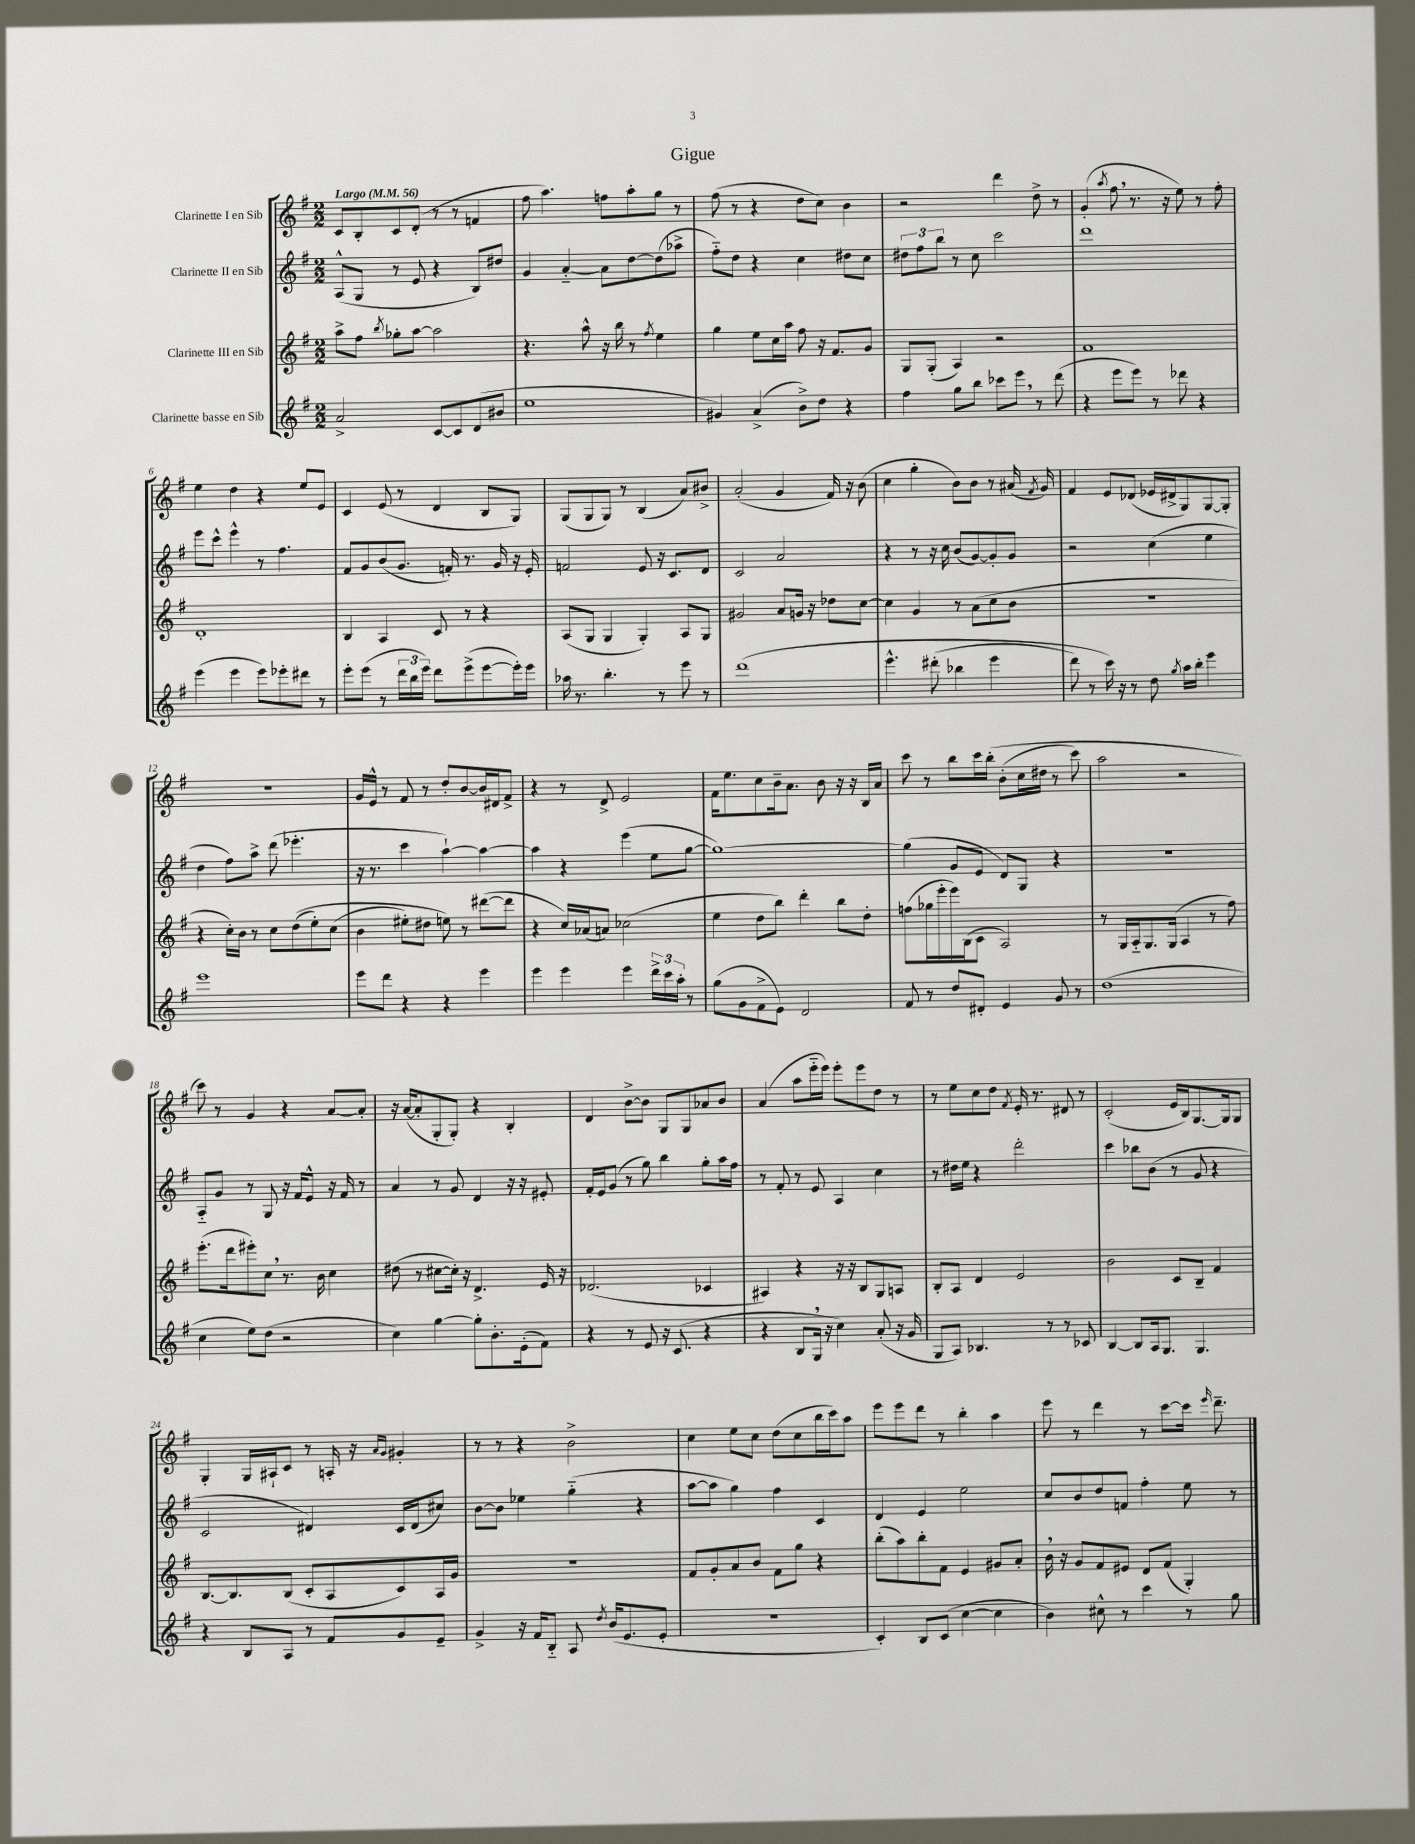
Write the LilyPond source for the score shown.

\header { title = "Gigue" }
<<
\new StaffGroup <<
\new Staff = "s0" \with { instrumentName = "Clarinette I en Sib" } {
    \clef treble \key g \major \numericTimeSignature \time 2/2 \tempo "Largo" 4 = 56
    \autoBeamOff c'8[ b8-. c'8 d'8]-.( r8 r8 f'4 |
    fis''8 a''4.) f''8[ a''8-. g''8] r8 |
    fis''8( r8 r4 d''8[ c''8]) b'4 |
    r2 d'''4 d''8-> r8 |
    g'4-.( \acciaccatura { a''8 } fis''8 \breathe r8. r16 e''8) r8 fis''8-. |
    e''4 d''4 r4 e''8[ e'8] |
    c'4 e'8( r8 d'4 b8[ g8]) |
    g8[( g8 g8]) r8 b4( a'8[) bis'8]-> |
    a'2-.( g'4 fis'16) r16 b'8( |
    c''4 g''4-. b'8[) b'8] r8 ais'16( \acciaccatura { fis'8 } g'16) |
    fis'4 e'8[ des'8]( ees'16[ dis'16-> g8) g8~ g8]-. |
    r1 |
    g'16[ e'16]-^ r8 fis'8 r8 d''8[-. b'8~ b'16 dis'16 fis'8]-> |
    r4 r8 d'8-> e'2 |
    fis'16[ e''8. c''8 b'16-- a'8.] b'8 r16 r16 b16[ a'16] |
    c'''8 r8 b''8[ c'''16 b''16]-.\( b'8[-.( c''16 dis''16] r8 c'''8) |
    a''2 r2 |
    c'''8\) r8 g'4 r4 a'8[~ a'8]-. |
    r16 a'16[~( a'8-. g8-. g8]-.) r4 b4-. |
    d'4 b'8[~-> b'8] g8[ g8 aes'8 b'8] |
    a'4( a''8[ e'''16-_ e'''16]) e'''8[-. e'''8 d''8] r8 |
    r8 e''8[ c''8 d''8] \acciaccatura { fis'8 } e'16-. r8. dis'8 r8 |
    c'2-.( e'16[ b16) g8.~ g16 g8] |
    g4-. g16[ ais16-! c'8] r8 a16-. r16 \grace { a'16[ g'16] } gis'4-. |
    r8 r8 r4 b'2-> |
    c''4 e''8[ c''8] d''8[( c''8 b''16 c'''16) a''8] |
    e'''8[ e'''8 d'''8] r8 b''4-. a''4 |
    e'''8 r8 d'''4 r8 c'''8[~ c'''16] \grace { e'''16 } d'''8.-- \bar "|." |
}
\new Staff = "s1" \with { instrumentName = "Clarinette II en Sib" } {
    \clef treble \key g \major \numericTimeSignature \time 2/2
    \autoBeamOff a8[-^( g8] r8 e'8 r4 b8[) dis''8] |
    g'4 a'4~-_ a'8[ d''8~ d''8( aes''8]-> |
    fis''8[-_) d''8] r4 c''4 dis''8[ c''8] |
    \tuplet 3/2 { dis''8[ fis''8 b''8] } r8 c''8 c'''2 |
    d'''1 |
    e'''8[ c'''8]-^ e'''4-^ r8 fis''4. |
    fis'8[ g'8 b'8( g'8.] f'16-.) r8. g'16 r16 e'16-. |
    f'2 e'8 r16 c'8.[ d'8] |
    c'2 a'2 |
    r4 r8 r16 c''16 b'8[( g'8~) g'8-. g'8] |
    r2 c''4( e''4 |
    d''4 fis''8[) a''8]-> d'''8( ees'''4.-. |
    r16 r8. c'''4 a''4~-!) a''4~ |
    a''4 r4 e'''4( e''8[ g''8]~ |
    g''1~) |
    g''4( g'8[ e'8] d'8[) g8] r4 |
    R1 |
    a8[-_ g'8] r8 g8 r16 fis'16[ e'8]-^ r16 fis'16 r8 |
    a'4 r8 g'8 d'4 r16 r16 eis'8-. |
    fis'16[-. e'16 g'8]( r8 g''8) b''4 g''8[-. a''16 fis''16] |
    r8 fis'8-. r8 e'8 a4 c''4 |
    r8 dis''16[ e''16] r4 d'''2-. |
    c'''4 bes''8[ b'8]( r8 g'8 r4 |
    c'2 dis'4) c'16[ dis'16( cis''8]) |
    b'8[~ b'8] ees''4 g''4-_( r4 |
    a''8[~ a''8] g''4) fis''4 c'4 |
    d'4 e'4 e''2 |
    c''8[ b'8 d''8 f'8] fis''4-. e''8 r8 \bar "|." |
}
\new Staff = "s2" \with { instrumentName = "Clarinette III en Sib" } {
    \clef treble \key g \major \numericTimeSignature \time 2/2
    \autoBeamOff a''8[-> fis''8] \acciaccatura { b''8 } ges''8[-. a''8]~ a''2 |
    r4. a''8-^ r16 b''16 r8 \acciaccatura { fis''8 } e''4 |
    g''4 e''8[ c''16 a''16] fis''8 r16 fis'8.[ g'8] |
    g8[ g8]-.( a4) r2 |
    fis'1 |
    d'1-. |
    b4 a4 c'8 r8 r4 |
    a8[( g8] g4 g4-.) a8[ g8] |
    gis'2 a'8[ g'16] r16 des''8[ c''8]~ |
    c''4 g'4 r8 a'8[( c''8 b'8] |
    R1 |
    r4 c''16[-.) b'16] r8 c''8[ d''8(\( e''8-.) c''8]( |
    b'4 eis''8[-.) dis''8] e''8\) r8 dis'''8[~( dis'''8] |
    r4 c''16[) aes'16( a'8]) ces''2( |
    e''4 d''8[ b''8]) d'''4-. b''8[ d''8]-. |
    f''8[( ges''16 e'''16-. e'''16) b16( c'8] a2) |
    r8 g16[ a16-_ g8. g16]( a4 r8 fis''8) |
    e'''8.[-.( d'''16 eis'''8-.) c''8] \breathe r8. b'16 c''4 |
    dis''8( r8 cis''8[~ cis''16]-.) r16 d'4.-> e'16 r16 |
    des'2.( ces'4 |
    ais4) r4 r16 r16 b8[ g8 a8] |
    b8[-. a8] d'4 e'2 |
    b'2 c'8[ b8]-- fis'4 |
    b8.[~ b8. b8]( c'8[-. a8 c'8) a16 g'16] |
    r1 |
    fis'8[ g'8-. a'8 b'8] fis'8[ g''8] r4 |
    b''8[-.( a''8) b''8-. fis'8] e'4 gis'8[ a'8]-. |
    b'16 \breathe r16 g'8[ fis'8 eis'8] d'8[ fis'8]( g4-.) \bar "|." |
}
\new Staff = "s3" \with { instrumentName = "Clarinette basse en Sib" } {
    \clef treble \key g \major \numericTimeSignature \time 2/2
    \autoBeamOff a'2-> c'8[~ c'8 d'8( bis'8] |
    e''1 |
    gis'4) a'4->( b'8[->) d''8] r4 |
    fis''4 g''8[ b''8] ces'''8[ e'''8] \breathe r8 d'''8( |
    r4 e'''8[ e'''8]) r8 des'''8 r4 |
    e'''4( e'''4 e'''8[) ees'''8-. dis'''8] r8 |
    e'''8[-. e'''8]( r8 \tuplet 3/2 { d'''16[ b''16 e'''16]) } d'''8[ e'''8->( e'''8~ e'''16-.) e'''16] |
    aes''16 r8. b''4.-. r8 e'''8 r8 |
    d'''1\( |
    e'''4.-^ dis'''8-.( bes''4 e'''4 |
    d'''8) r8 c'''16\) r16 r8 d''8 \acciaccatura { g''8 } a''16[ b''16]-. e'''4 |
    e'''1 |
    e'''8[ d'''8] r4 r4 e'''4 |
    e'''4 e'''4 e'''4 \tuplet 3/2 { d'''16[-> c'''16 a''16]-. } r8 |
    g''8[( g'8 fis'8-> e'8]) d'2 |
    fis'8 r8 d''8[ dis'8]-. e'4 g'8 r8 |
    d''1( |
    c''4 e''8[) d''8]( r2 |
    c''4) g''4~ g''8[-. b'8.-. e'16-.( fis'8]) |
    r4 r8 e'8 r16 c'8.( r4 |
    r4 b8[ g16] \breathe r16 c''4) a'8-.( r16 g'16 |
    g8[ a8]) bes4. r8 r8 ces'8 |
    b4~ b8[ a16 g8.] g4. |
    r4 b8[ a8] r8 fis'8[ g'8 e'8]-- |
    g'4-> r16 fis'16[ b8]-_ a8 \acciaccatura { d''8 } b'16[( e'8. e'8]-. |
    R1 |
    c'4-.) b8[ c'8]( c''4~ c''4 |
    b'4) cis''8-^ r8 c'''4 r8 g''8 \bar "|." |
}
>>
>>
